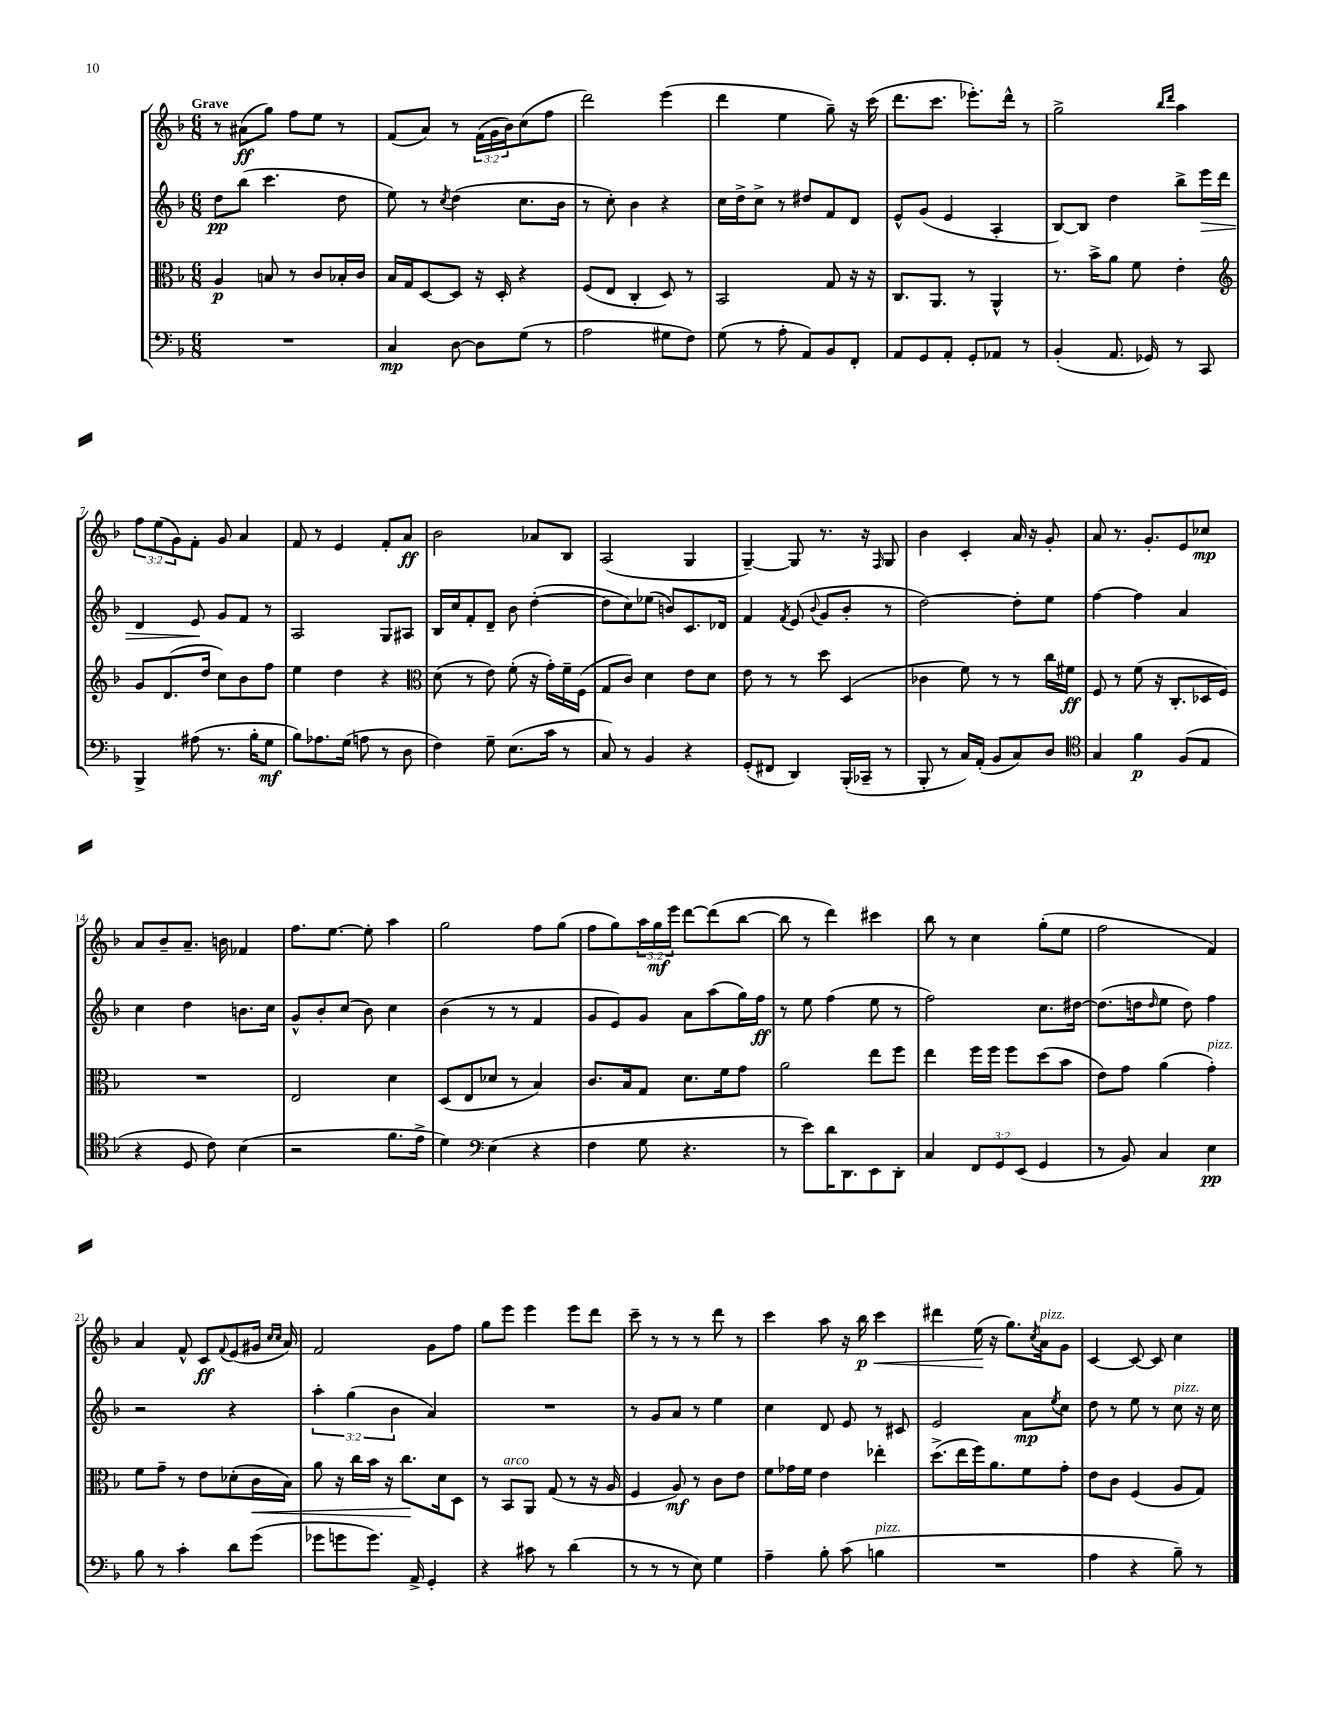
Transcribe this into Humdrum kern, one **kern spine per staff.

**kern	**kern	**kern	**kern
*staff4	*staff3	*staff2	*staff1
*clefF4	*clefC3	*clefG2	*clefG2
*k[b-]	*k[b-]	*k[b-]	*k[b-]
*M6/8	*M6/8	*M6/8	*M6/8
2.r	4A/	8dd\L	8r
.	.	(8bb-\J	(8a#\L
.	8B/	4.ccc\	8gg\J)
.	8r	.	8ff\L
.	8c/L	.	8ee\J
.	16B-'/L	8dd\	8r
.	16c/JJ	.	.
=	=	=	=
4C/	16B-/LL	8ee\)	(8f/L
.	16G/J	.	.
.	[8D/	8r	8a/J)
.	.	8qcc/	.
[8D\	8D/]J	(4dd\	8r
8D\]L	16r	.	(24f\LL
.	.	.	24g\
.	16D'/	.	.
.	.	.	24b-\J)
(8G\J	4r	8.cc\L	(8cc\
8r	.	.	8ff\J
.	.	16b-\Jk	.
=	=	=	=
2A\	(8F/L	8r	2ddd\)
.	8E/J	8cc'\)	.
.	4C'/	4b-\	.
8G#\L	8D/)	4r	(4eee\
8F\J)	8r	.	.
=	=	=	=
(8G\	2BB-/	16cc\LL	4ddd\
.	.	16dd^\J	.
8r	.	8cc^\J	.
8A'\	.	8r	4ee\
8AA/L)	.	8dd#/L	.
8BB-/	8G/	8f/	8gg~\)
8FF'/J	16r	8d/J	16r
.	16r	.	(16ccc\
=	=	=	=
8AA/L	8.C/L	8e^^/L	8.ddd\L
8GG/	.	(8g/J	.
.	8.AA/J	.	8.ccc\J
8AA'/J	.	4e/	.
8GG'/L	8r	.	8.eee-'\L)
8AA-/J	4AA^^/	4A'/	.
.	.	.	16ddd^^\Jk
8r	.	.	8r
=	=	=	=
(4BB-'/	8.r	[8B-/L)	2gg^\
.	.	8B-/]J	.
.	16b-^\LK	.	.
8.AA/	8a\J	4dd\	.
.	8f\	.	.
16GG-/)	.	.	.
.	.	.	16qqbb-/LL
.	.	.	16qqddd/JJ
8r	4e'\	8bb-^\L	4aa\
8CC/	.	16eee\L	.
.	.	16ddd\JJ	.
=	=	=	=
*	*clefG2	*	*
4BBB-^/	8g/L	4d/	12ff\L
.	.	.	(12ee\
.	(8.d/	.	.
.	.	.	12g\)
(8A#\	.	8e/	8f'\J
.	16dd/Jk	.	.
8.r	8cc\L)	8g/L	8g/
.	8b-\	8f/J	4a/
16B-'\LK	.	.	.
8G\J	8ff\J	8r	.
=	=	=	=
8B-\L)	4ee\	2A/	8f/
8.A-\	.	.	8r
.	4dd\	.	4e/
(16G\Jk	.	.	.
8A\	.	.	.
8r	4r	8G/L	8f'/L
8D\	.	8A#/J	8a/J
=	=	=	=
*	*clefC3	*	*
4F\)	(8d\	16B-/LL	2b-\
.	.	16cc/J	.
.	8r	8f'/	.
8G~\	8e\)	8d~/J	.
(8.E\L	(8f'\	8b-\	.
.	16r	([4dd'\	8a-/L
16c\Jk	16g'\LL)	.	.
8r	16f~\	.	8B-/J
.	(16F\JJ	.	.
=	=	=	=
8C/)	8G/L	8dd\]L	(2A/
8r	8c/J)	8cc\)	.
4BB-/	4d\	(8ee-\J	.
.	.	8b/L)	.
4r	8e\L	8.c/	4G/
.	8d\J	.	.
.	.	16d-/Jk	.
=	=	=	=
(8GG'/L	8e\	4f/	[4G~/)
8FF#/J	8r	.	.
.	.	8qf/	.
4DD/)	8r	(8e/	8G/]
.	.	8qqb-/	.
.	8dd\	8g/L	8.r
(16BBB-'/LL	(4D/	8b-'/J	.
16CC-~/JJ	.	.	16r
.	.	.	16qqF/
8r	.	8r	8G/
=	=	=	=
8BBB-'/	4c-\	[2dd\)	4b-\
8r	.	.	.
16C/LL)	8f\)	.	4c'/
(16AA'/JJ	.	.	.
8BB-/L	8r	.	.
8C/)	8r	8dd'\]L	16a/
.	.	.	16r
8D/J	16cc\LL	8ee\J	8g'/
.	16f#\JJ	.	.
=	=	=	=
*clefC4	*	*	*
4G/	8F/	[4ff\	8a/
.	8r	.	8.r
4f\	(8f\	4ff\]	.
.	.	.	8.g'/L
.	16r	.	.
.	8.C'/L	.	.
(8F/L	.	4a/	8e/
8E/J	16D-/L	.	8cc-/J
.	16F/JJ)	.	.
=	=	=	=
4r	2.r	4cc\	8a/L
.	.	.	8b-~/
8D/	.	4dd\	8.a~/J
8c\)	.	.	.
.	.	.	16b\
(4B-\	.	8.b\L	4f-/
.	.	16cc\Jk	.
=	=	=	=
2r	2E/	8g^^/L	8.ff\L
.	.	8b-'/	.
.	.	.	[8.ee\J
.	.	(8cc/J	.
.	.	8b-\)	8ee'\]
8.f\L	4d\	4cc\	4aa\
16e^\Jk	.	.	.
=	=	=	=
4d\)	(8D/L	(4b-\	2gg\
.	8E/	.	.
*clefF4	*	*	*
(4E\	8d-/J	8r	.
.	8r	8r	.
4r	4B-/)	4f/	8ff\L
.	.	.	(8gg\J
=	=	=	=
4F\	8.c/L	8g/L	8ff\L
.	.	8e/)	8gg\)
.	16B-/k	.	.
8G\	8G/J	8g/J	24aa\L
.	.	.	24gg\
.	.	.	24eee\JJ
4.r	8.d\L	8a\L	[8ddd\L
.	.	(8aa\	(8ddd\]
.	16f\k	.	.
.	8g\J	16gg\L)	[8bb-\J
.	.	16ff\JJ	.
=	=	=	=
8r	2a\	8r	8bb-\]
8e\L)	.	8ee\	8r
16d\K	.	(4ff\	4ddd\)
8.DD\	.	.	.
8EE\	8ee\L	8ee\	4ccc#\
8DD'\J	8ff\J	8r	.
=	=	=	=
4C/	4ee\	2ff\)	8bb-\
.	.	.	8r
12FF/L	16ff\LL	.	4cc\
.	16ff\JJ	.	.
12GG/	.	.	.
.	8ff\L	.	.
(12EE/J	.	.	.
4GG/	(8dd\	8.cc\L	(8gg'\L
.	8b-\J	.	8ee\J
.	.	[16dd#\Jk	.
=	=	=	=
8r	8e\L)	(8.dd#\]L	2ff\
8BB-/)	8g\J	.	.
.	.	16dd\k	.
.	.	16qqdd/	.
4C/	(4a\	8ee\J	.
.	.	8dd\)	.
4E\	4g'\)	4ff\	4f/)
=	=	=	=
8B-\	8f\L	2r	4a/
8r	8g~\J	.	.
4c'\	8r	.	8f^^/
.	8e\L	.	8c/L
.	.	.	8qqf/
8d\L	(8d-'\	4r	(8e/
(8g\J	16c\L	.	16g#/Jk
.	.	.	16qqcc/LL
.	.	.	16qqcc/JJ
.	16B-\JJ)	.	16a/)
=	=	=	=
8g-\L	8a\	6aa'\	2f/
8g\	16r	.	.
.	.	(6gg\	.
.	16cc\LL	.	.
8.g\J)	16b-\JJ	.	.
.	16r	.	.
.	.	6b-\	.
.	8.cc\L	.	.
16AA^/	.	.	.
4GG'/	.	4a/)	8g\L
.	16d\k	.	.
.	8D\J	.	8ff\J
=	=	=	=
4r	8r	2.r	8gg\L
.	8BB-/L	.	8eee\J
8c#\	8AA/J	.	4eee\
8r	(8G/	.	.
(4d\	8r	.	8eee\L
.	16r	.	8ddd\J
.	16A/	.	.
=	=	=	=
8r	4F/	8r	8ccc~\
8r	.	8g/L	8r
8r	8A/)	8a/J	8r
8E\)	8r	8r	8r
4G\	8c\L	4ee\	8ddd\
.	8e\J	.	8r
=	=	=	=
4A~\	8f\L	4cc\	4ccc\
.	16g-\L	.	.
.	16f\JJ	.	.
8B-'\	4e\	8d/	8aa\
(8c\	.	8e/	16r
.	.	.	16bb-\
4B\	4ee-'\	8r	4ccc\
.	.	8c#/	.
=	=	=	=
2.r	(8.dd^\L	2e/	4ddd#\
.	16ee\L	.	.
.	16ff\J)	.	(16ee\
.	8.a\	.	16r
.	.	.	8.gg\L)
.	8f\	8a\L	.
.	.	.	8qcc/
.	.	.	16a\k
.	.	8qee/	.
.	8g'\J	8cc\J	8g\J
=	=	=	=
4A\	8e\L	8dd\	[4c/
.	8c\J	8r	.
4r	(4F/	8ee\	8c/_
.	.	8r	8c/]
8B-~\)	8A/L	8cc\	4cc\
8r	8G/J)	16r	.
.	.	16cc\	.
==	==	==	==
*-	*-	*-	*-
